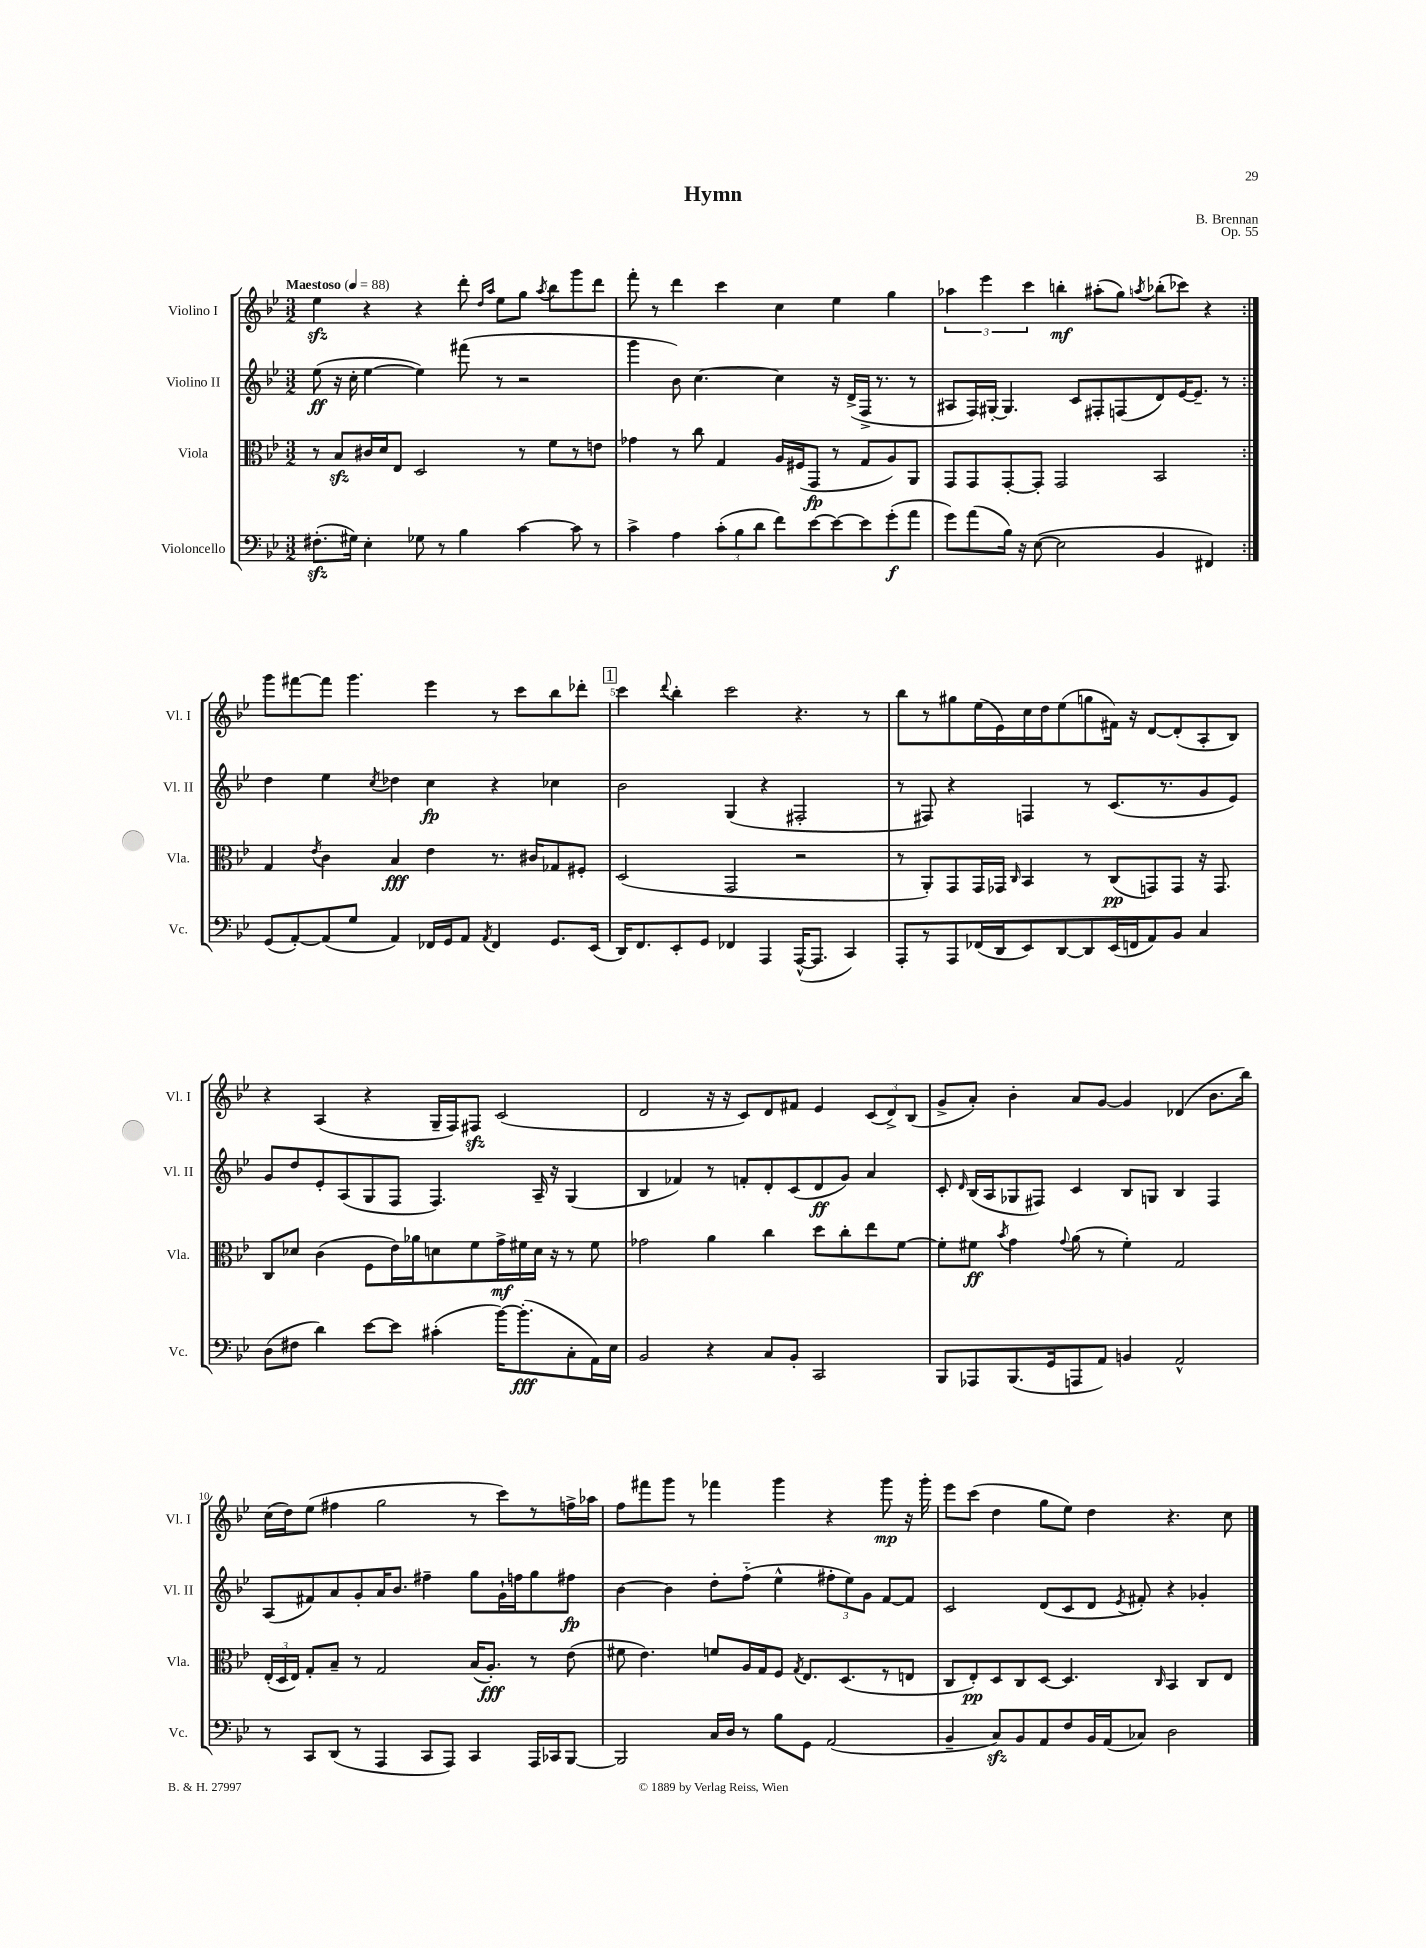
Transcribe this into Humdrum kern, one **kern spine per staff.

**kern	**dynam	**kern	**dynam	**kern	**dynam	**kern	**dynam
*part4	*part4	*part3	*part3	*part2	*part2	*part1	*part1
*staff4	*staff4	*staff3	*staff3	*staff2	*staff2	*staff1	*staff1
*I"Violoncello	*	*I"Viola	*	*I"Violino II	*	*I"Violino I	*
*I'Vc.	*	*I'Vla.	*	*I'Vl. II	*	*I'Vl. I	*
*clefF4	*	*clefC3	*	*clefG2	*	*clefG2	*
*k[b-e-]	*	*k[b-e-]	*	*k[b-e-]	*	*k[b-e-]	*
*M3/2	*	*M3/2	*	*M3/2	*	*M3/2	*
*MM88	*	*MM88	*	*MM88	*	*MM88	*
=1	=1	=1	=1	=1	=1	=1	=1
!	!	!	!	!	!	!LO:TX:a:B:t=Maestoso	!
(8.F#Xzz'\L	.	8r	.	(8ee-\	ff	4ee-zz\	.
.	.	8B-zz/L	.	16r	.	.	.
16G#X\Jk)	.	.	.	16cc'\	.	.	.
4E-'\	.	16c#X/L	.	[4ee-\	.	4r	.
.	.	16d/J	.	.	.	.	.
.	.	8E-/J	.	.	.	.	.
8G-X\	.	2D/	.	4ee-\])	.	4r	.
8r	.	.	.	.	.	.	.
4B-\	.	.	.	(8fff#X\	.	8ddd'\	.
.	.	.	.	.	.	16qqdd/LL	.
.	.	.	.	.	.	16qqaa/JJ	.
.	.	.	.	8r	.	8ee-\L	.
[4c\	.	8r	.	2r	.	8gg\J	.
.	.	.	.	.	.	8qaa/	.
.	.	8f\L	.	.	.	8bb-\L	.
8c\]	.	8r	.	.	.	8ggg\	.
8r	.	8en\J	.	.	.	8ddd\J	.
=2	=2	=2	=2	=2	=2	=2	=2
4c^\	.	4g-X\	.	4ggg\	.	8fff'\	.
.	.	.	.	.	.	8r	.
4A\	.	8r	.	8b-\)	.	4ddd\	.
.	.	8cc\	.	[4.cc\	.	.	.
(12c'\L	.	4G/	.	.	.	4ccc\	.
12B-\	.	.	.	.	.	.	.
12d\J	.	.	.	.	.	.	.
8f\L)	.	16A/LL	.	4cc\]	.	4cc\	.
.	.	(16F#X/J	.	.	.	.	.
[8e-\	.	8GG/J	fp	.	.	.	.
8e-\_	.	8r	.	16r	.	4ee-\	.
.	.	.	.	(16d^/LL	.	.	.
8e-\]	.	8G/L	.	16F^/JJ	.	.	.
.	.	.	.	8.r	.	.	.
(8g'\	f	8A/)	.	.	.	4gg\	.
8a\J	.	8AA/J	.	8r	.	.	.
=3	=3	=3	=3	=3	=3	=3	=3
8g\L)	.	8GG/L	.	8A#X/L	.	6aa-X\	.
(8a\	.	8GG/	.	16F/L)	.	.	.
.	.	.	.	.	.	6eee-\	.
.	.	.	.	[16G#X'/JJ	.	.	.
16B-\Jk)	.	[8GG'/	.	4.G#/]	.	.	.
16r	.	.	.	.	.	.	.
.	.	.	.	.	.	6ccc\	.
([8E-\	.	8GG'/J]	.	.	.	.	.
2E-\]	.	2GG/	.	.	.	4bbn'\	mf
.	.	.	.	8c/L	.	.	.
.	.	.	.	8F#X'/	.	(8aa#X'\L	.
.	.	.	.	(8Fn/	.	8gg\J)	.
.	.	.	.	.	.	8qaan/	.
4BB-/	.	2BB-/	.	8d/)	.	(8bb-X'\L	.
.	.	.	.	[16e-/K	.	8ccc-X\J)	.
.	.	.	.	8.e-~/J]	.	.	.
4FF#X/)	.	.	.	.	.	4r	.
.	.	.	.	8r	.	.	.
!!LO:LB:g=z
=4:|!	=4:|!	=4:|!	=4:|!	=4:|!	=4:|!	=4:|!	=4:|!
(8GG/L	.	4G/	.	4dd\	.	8ggg\L	.
[8AA'/)	.	.	.	.	.	[8fff#X\	.
.	.	8qe-/	.	.	.	.	.
(8AA/]	.	4c\	.	4ee-\	.	8fff#\J]	.
8G/J	.	.	.	.	.	4.ggg\	.
.	.	.	.	8qcc/	.	.	.
4AA/)	.	4B-/	fff	4dd-X\	.	.	.
16FF-X/LL	.	4e-\	.	4cc\	fp	4eee-\	.
16GG/J	.	.	.	.	.	.	.
8AA/J	.	.	.	.	.	.	.
8qAA/	.	.	.	.	.	.	.
4FF-/	.	8.r	.	4r	.	8r	.
.	.	.	.	.	.	8ccc\L	.
.	.	16c#X/KL	.	.	.	.	.
8.GG/L	.	8G-X/	.	4cc-X\	.	8bb-\	.
.	.	8F#X'/J	.	.	.	8ddd-X'\J	.
(16EE-/Jk	.	.	.	.	.	.	.
!!LO:REH:place=s1:t=1
=5	=5	=5	=5	=5	=5	=5	=5
16DD/KL)	.	(2D/	.	2b-\	.	4ccc\	.
8.FF/	.	.	.	.	.	.	.
.	.	.	.	.	.	8qqddd/	.
8EE-'/	.	.	.	.	.	4bb-'\	.
8GG/J	.	.	.	.	.	.	.
4FF-X/	.	2GG/	.	(4G/	.	2ccc\	.
4AAA/	.	.	.	4r	.	.	.
([16AAA^^/KL	.	2r	.	2F#X'/	.	4.r	.
8.AAA/J]	.	.	.	.	.	.	.
4CC/)	.	.	.	.	.	.	.
.	.	.	.	.	.	8r	.
=6	=6	=6	=6	=6	=6	=6	=6
8AAA'/L	.	8r	.	8r	.	8bb-\L	.
8r	.	8AA'/L)	.	8F#X/)	.	8r	.
8AAA/	.	8GG/	.	4r	.	8gg#X\	.
(16FF-X/L	.	16GG/L	.	.	.	(16ee-\L	.
16DD/J	.	16GG-X/JJ	.	.	.	16e-\)	.
.	.	16qqC/	.	.	.	.	.
8EE-/)	.	4BB-/	.	4Fn/	.	16cc\	.
.	.	.	.	.	.	16dd\J	.
[8DD/	.	.	.	.	.	(8ee-\	.
8DD/]	.	8r	.	8r	.	8ggn\	.
(16EE-/L	.	(8C/L	pp	(8.c/L	.	16f#X\Jk)	.
16FFn/J	.	.	.	.	.	16r	.
8AA/)	.	8GGn/)	.	.	.	[8d/L	.
.	.	.	.	8.r	.	.	.
8BB-/J	.	8GG/J	.	.	.	(8d'/]	.
4C/	.	16r	.	8g/	.	8A'/	.
.	.	8.GG/	.	.	.	.	.
.	.	.	.	8e-/J)	.	8B-/J)	.
!!LO:LB:g=z
=7	=7	=7	=7	=7	=7	=7	=7
(8D\L	.	8C/L	.	8g/L	.	4r	.
8F#X\J	.	8d-X/J	.	8dd/	.	.	.
4d\)	.	(4c\	.	8e-'/	.	(4A/	.
.	.	.	.	(8A/	.	.	.
[8e-\L	.	8F\L	.	8G/	.	4r	.
8e-\J]	.	16e-\L)	.	8F/J	.	.	.
.	.	16a-X\J	.	.	.	.	.
(4c#X'\	.	8dn\	.	4.F/)	.	16G~/LL	.
.	.	.	.	.	.	16F/J)	.
.	.	8f\	.	.	.	8F#Xzz/J	.
[16b-\KL)	.	16g^\L	mf	.	.	(2c/	.
(8.b-'\]	fff	16f#X\	.	.	.	.	.
.	.	16d\JJ	.	16A~/	.	.	.
.	.	16r	.	16r	.	.	.
8C'\	.	8r	.	(4G/	.	.	.
16AA\L)	.	8f#\	.	.	.	.	.
16E-\JJ	.	.	.	.	.	.	.
=8	=8	=8	=8	=8	=8	=8	=8
2BB-/	.	2g-X\	.	4B-/	.	2d/	.
.	.	.	.	4f-X/)	.	.	.
4r	.	4a\	.	8r	.	16r	.
.	.	.	.	.	.	16r	.
.	.	.	.	8fn'/L	.	8c/L)	.
8C/L	.	4cc\	.	8d'/	.	8d/	.
8BB-'/J	.	.	.	(8c/	.	8f#X/J	.
2CC/	.	8dd\L	.	8d/	ff	4e-/	.
.	.	8cc'\	.	8g/J)	.	.	.
.	.	8ee-\	.	4a/	.	(12c/L	.
.	.	.	.	.	.	12d^/)	.
.	.	[8f\J	.	.	.	.	.
.	.	.	.	.	.	(12B-/J	.
=9	=9	=9	=9	=9	=9	=9	=9
8BBB-/L	.	8f'\L]	.	8c'/	.	8g^/L	.
.	.	.	.	16qqd/	.	.	.
8AAA-X/	.	8f#X\J	ff	(16B-/LL	.	8a'/J)	.
.	.	.	.	16A/J	.	.	.
.	.	8qb-/	.	.	.	.	.
(8.BBB-/	.	4g\	.	8G-X/	.	4b-'\	.
.	.	.	.	8F#X/J)	.	.	.
16GG/k	.	.	.	.	.	.	.
.	.	8qqg/	.	.	.	.	.
8AAAn/	.	(8a\	.	4c/	.	8a/L	.
8AA/J)	.	8r	.	.	.	[8g/J	.
4BBn/	.	4f#'\)	.	8B-/L	.	4g/]	.
.	.	.	.	8Gn/J	.	.	.
2AA^^/	.	2G/	.	4B-/	.	(4d-X/	.
.	.	.	.	4F#/	.	8.b-\L	.
.	.	.	.	.	.	16bb-\Jk)	.
!!LO:LB:g=z
=10	=10	=10	=10	=10	=10	=10	=10
8r	.	(24E-'/LL	.	(8A/L	.	(16cc\LL	.
.	.	24D/	.	.	.	.	.
.	.	.	.	.	.	16dd\J)	.
.	.	24E-/JJ)	.	.	.	.	.
8CC/L	.	8G'/L	.	8f#X/)	.	(8ee-\J	.
(8DD/J	.	8B-~/J	.	8a/	.	4ff#X\	.
8r	.	8r	.	8g'/	.	.	.
4AAA/	.	2G/	.	16a/K	.	2gg\	.
.	.	.	.	8.b-/J	.	.	.
8CC/L	.	.	.	4ff#X~\	.	.	.
8AAA/J)	.	.	.	.	.	.	.
4CC/	.	(16B-/KL	.	8gg\L	.	8r	.
.	.	8.A'/J)	fff	.	.	.	.
.	.	.	.	16g`\L	.	8ccc\L)	.
.	.	.	.	16ffn\J	.	.	.
16AAA/LL	.	8r	.	8gg\	.	8r	.
16CC-X/J	.	.	.	.	.	.	.
[8BBB-/J	.	(8e-\	.	8ff#X\J	fp	16ffn^\L	.
.	.	.	.	.	.	16aa-X\JJ	.
=11	=11	=11	=11	=11	=11	=11	=11
2BBB-/]	.	8f#X\	.	[4b-\	.	8ff\L	.
.	.	4.e-\)	.	.	.	8fff#X\	.
.	.	.	.	4b-\]	.	8ggg\J	.
.	.	.	.	.	.	8r	.
16C/LL	.	8fn/L	.	8dd'\L	.	4fff-X\	.
16D/JJ	.	.	.	.	.	.	.
8r	.	16A/L	.	(8ff\J	.	.	.
.	.	16G/J	.	.	.	.	.
8B-\L	.	8F/J	.	4ee-^^\	.	4ggg\	.
.	.	8qG/	.	.	.	.	.
8GG\J	.	8.E-/L	.	.	.	.	.
(2AA/	.	.	.	12ff#X'\L	.	4r	.
.	.	(8.D/	.	.	.	.	.
.	.	.	.	12ee-\)	.	.	.
.	.	.	.	12g\J	.	.	.
.	.	8r	.	[8f/L	.	8ggg\	mp
.	.	8En/J	.	8f/J]	.	16r	.
.	.	.	.	.	.	16ggg'\	.
=12	=12	=12	=12	=12	=12	=12	=12
4BB-~/	.	8C/L	.	2c/	.	8eee-\L	.
.	.	8E-'/)	pp	.	.	(8ccc\J	.
8Czz/L)	.	8D/	.	.	.	4dd\	.
8BB-/	.	8C/	.	.	.	.	.
8AA/	.	[8D/J	.	(8d/L	.	8gg\L	.
8F/	.	4.D/]	.	8c/	.	8ee-\J)	.
16BB-/L	.	.	.	8d/J	.	4dd\	.
(16AA/J	.	.	.	.	.	.	.
.	.	.	.	8qe-/	.	.	.
8C-X/J)	.	.	.	8f#X'/)	.	.	.
.	.	16qqC/	.	.	.	.	.
2D\	.	4BB-/	.	4r	.	4.r	.
.	.	8C/L	.	4g-X'/	.	.	.
.	.	8E-/J	.	.	.	8cc\	.
==	==	==	==	==	==	==	==
*-	*-	*-	*-	*-	*-	*-	*-
